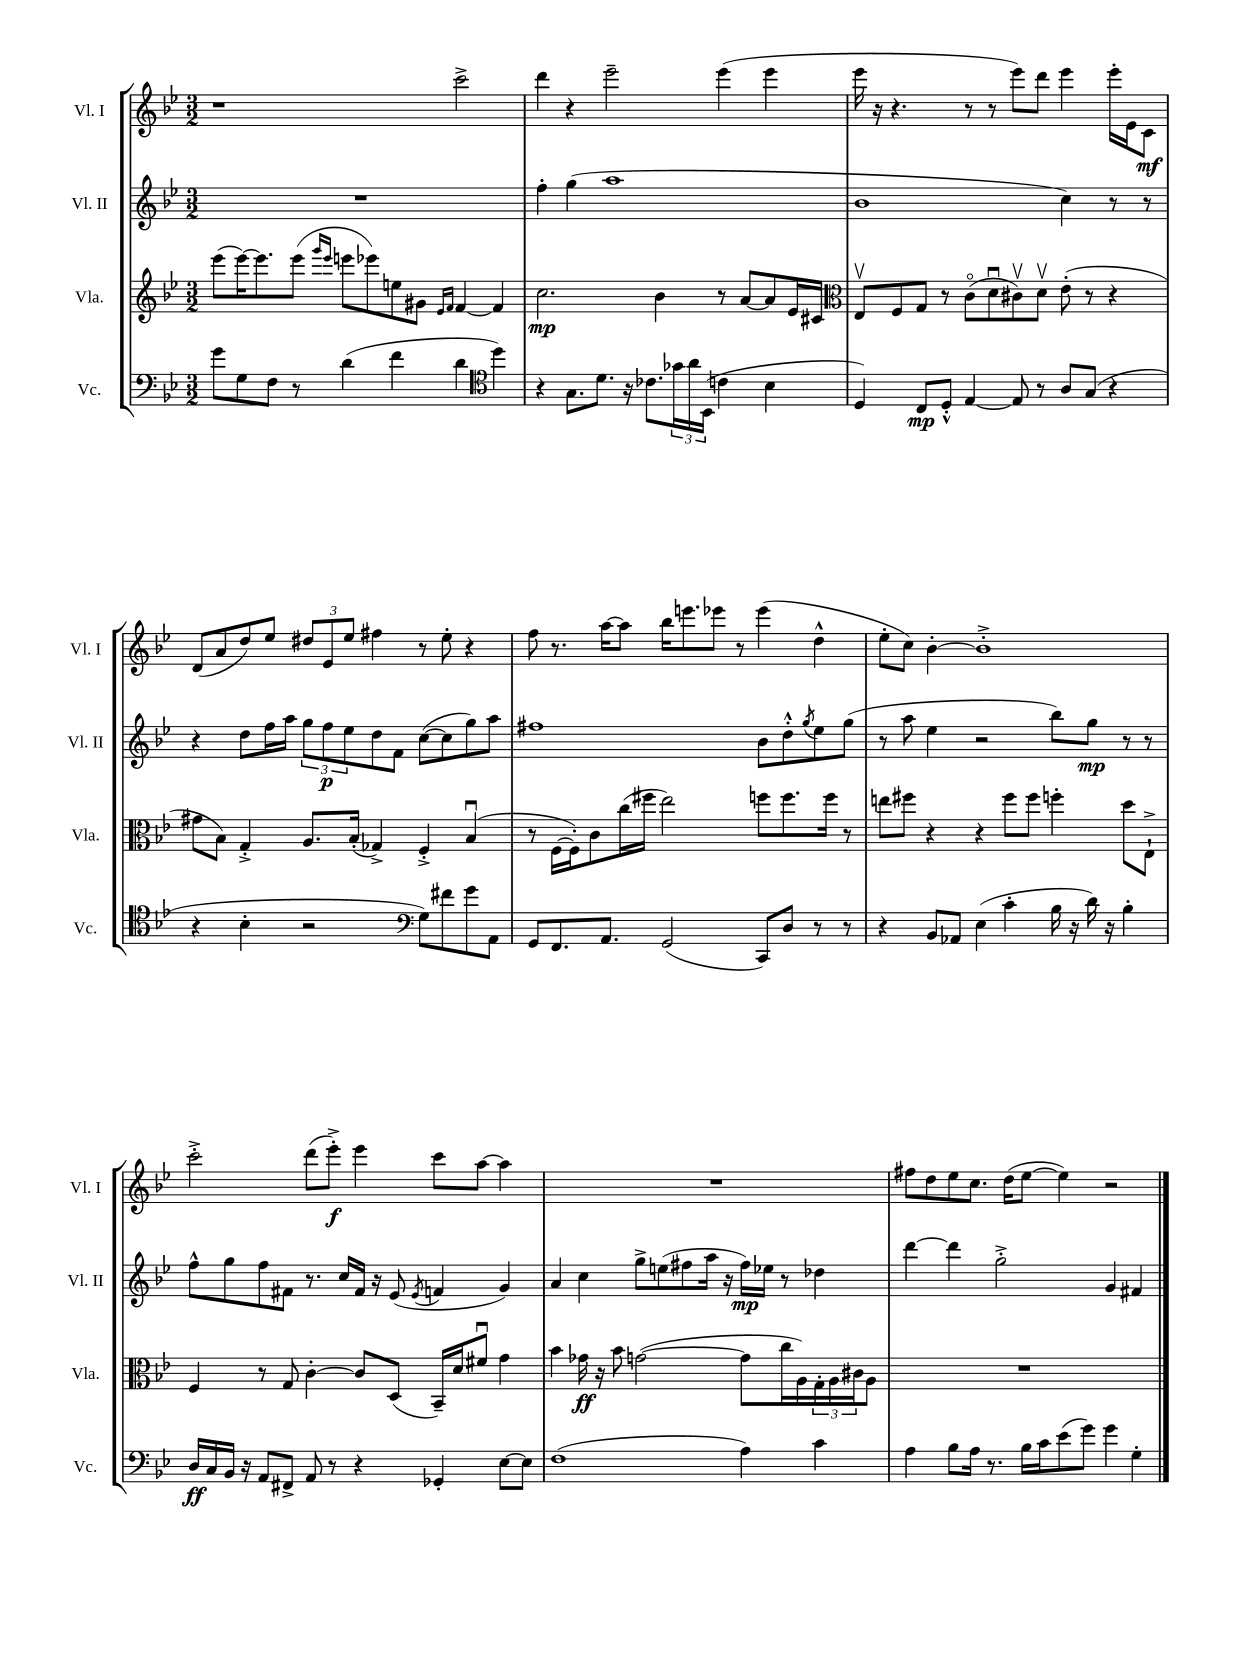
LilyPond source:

<<
\new StaffGroup <<
\new Staff = "s0" \with { instrumentName = "Vl. I" shortInstrumentName = "Vl. I" } {
    \clef treble \key bes \major \numericTimeSignature \time 3/2
    r1 c'''2-> |
    d'''4 r4 ees'''2-- ees'''4( ees'''4 |
    ees'''16 r16 r4. r8 r8 ees'''8) d'''8 ees'''4 ees'''16-. ees'16 c'8\mf |
    d'8( a'8 d''8) ees''8 \tuplet 3/2 { dis''8 ees'8 ees''8 } fis''4 r8 ees''8-. r4 |
    f''8 r8. a''16~ a''8 bes''16 e'''8. ees'''8 r8 ees'''4( d''4-^ |
    ees''8-. c''8) bes'4~-. bes'1-.-> |
    c'''2-.-> d'''8( ees'''8-.->\f) ees'''4 c'''8 a''8~ a''4 |
    R1. |
    fis''8 d''8 ees''8 c''8. d''16( ees''8~ ees''4) r2 \bar "|." |
}
\new Staff = "s1" \with { instrumentName = "Vl. II" shortInstrumentName = "Vl. II" } {
    \clef treble \key bes \major \numericTimeSignature \time 3/2
    R1. |
    f''4-. g''4( a''1 |
    bes'1 c''4) r8 r8 |
    r4 d''8 f''16 a''16 \tuplet 3/2 { g''8 f''8\p ees''8 } d''8 f'8 c''8~( c''8 g''8) a''8 |
    fis''1 bes'8 d''8-.-^ \acciaccatura { g''8 } ees''8 g''8( |
    r8 a''8 ees''4 r2 bes''8) g''8\mp r8 r8 |
    f''8-^ g''8 f''8 fis'8 r8. c''16 fis'16 r16 ees'8( \acciaccatura { ees'8 } f'4 g'4) |
    a'4 c''4 g''8-> e''8( fis''8 a''16 r16 fis''16\mp) ees''16 r8 des''4 |
    d'''4~ d'''4 g''2-.-> g'4 fis'4 \bar "|." |
}
\new Staff = "s2" \with { instrumentName = "Vla." shortInstrumentName = "Vla." } {
    \clef treble \key bes \major \numericTimeSignature \time 3/2
    ees'''8( ees'''16~) ees'''8. ees'''8( \grace { g'''16 ees'''16 } e'''8 ees'''8) e''8 gis'8 \grace { ees'16 f'16 } f'4~ f'4 |
    c''2.\mp bes'4 r8 a'8~ a'8 ees'16 cis'16 |
    \clef alto ees8\upbow f8 g8 r8 c'8\flageolet( d'8\downbow cis'8\upbow) d'8\upbow ees'8-.( r8 r4 |
    gis'8 bes8) g4-.-> a8. bes16-.( ges4->) f4-.-> bes4\downbow( |
    r8 f16~ f16-.) c'8 c''16( fis''16 ees''2) f''8 f''8. f''16 r8 |
    e''8 fis''8 r4 r4 fis''8 fis''8 f''4-. d''8 ees8-!-> |
    f4 r8 g8 c'4~-. c'8 d8( bes,16--) d'16 fis'8\downbow g'4 |
    bes'4 ges'16\ff r16 bes'8 g'2~( g'8 c''16 a16) \tuplet 3/2 { g16-. a16 cis'16 } a8 |
    R1. \bar "|." |
}
\new Staff = "s3" \with { instrumentName = "Vc." shortInstrumentName = "Vc." } {
    \clef bass \key bes \major \numericTimeSignature \time 3/2
    g'8 g8 f8 r8 d'4( f'4 d'4 \clef tenor d''4) |
    r4 g8. d'8. r16 ces'8. \tuplet 3/2 { ges'16 a'16 bes,16( } c'4 bes4 |
    d4) c8\mp d8-.-^ ees4~ ees8 r8 a8 g8( r4 |
    r4 bes4-. r2 \clef bass g8) fis'8 g'8 a,8 |
    g,8 f,8. a,8. g,2( c,8) d8 r8 r8 |
    r4 bes,8 aes,8 ees4( c'4-. bes16 r16 d'16) r16 bes4-. |
    d16\ff c16 bes,16 r16 a,8 fis,8-> a,8 r8 r4 ges,4-. ees8~ ees8 |
    f1( a4) c'4 |
    a4 bes8 a16 r8. bes16 c'16 ees'8( g'8) g'4 g4-. \bar "|." |
}
>>
>>
\layout { \context { \Score \remove "Bar_number_engraver" } }
